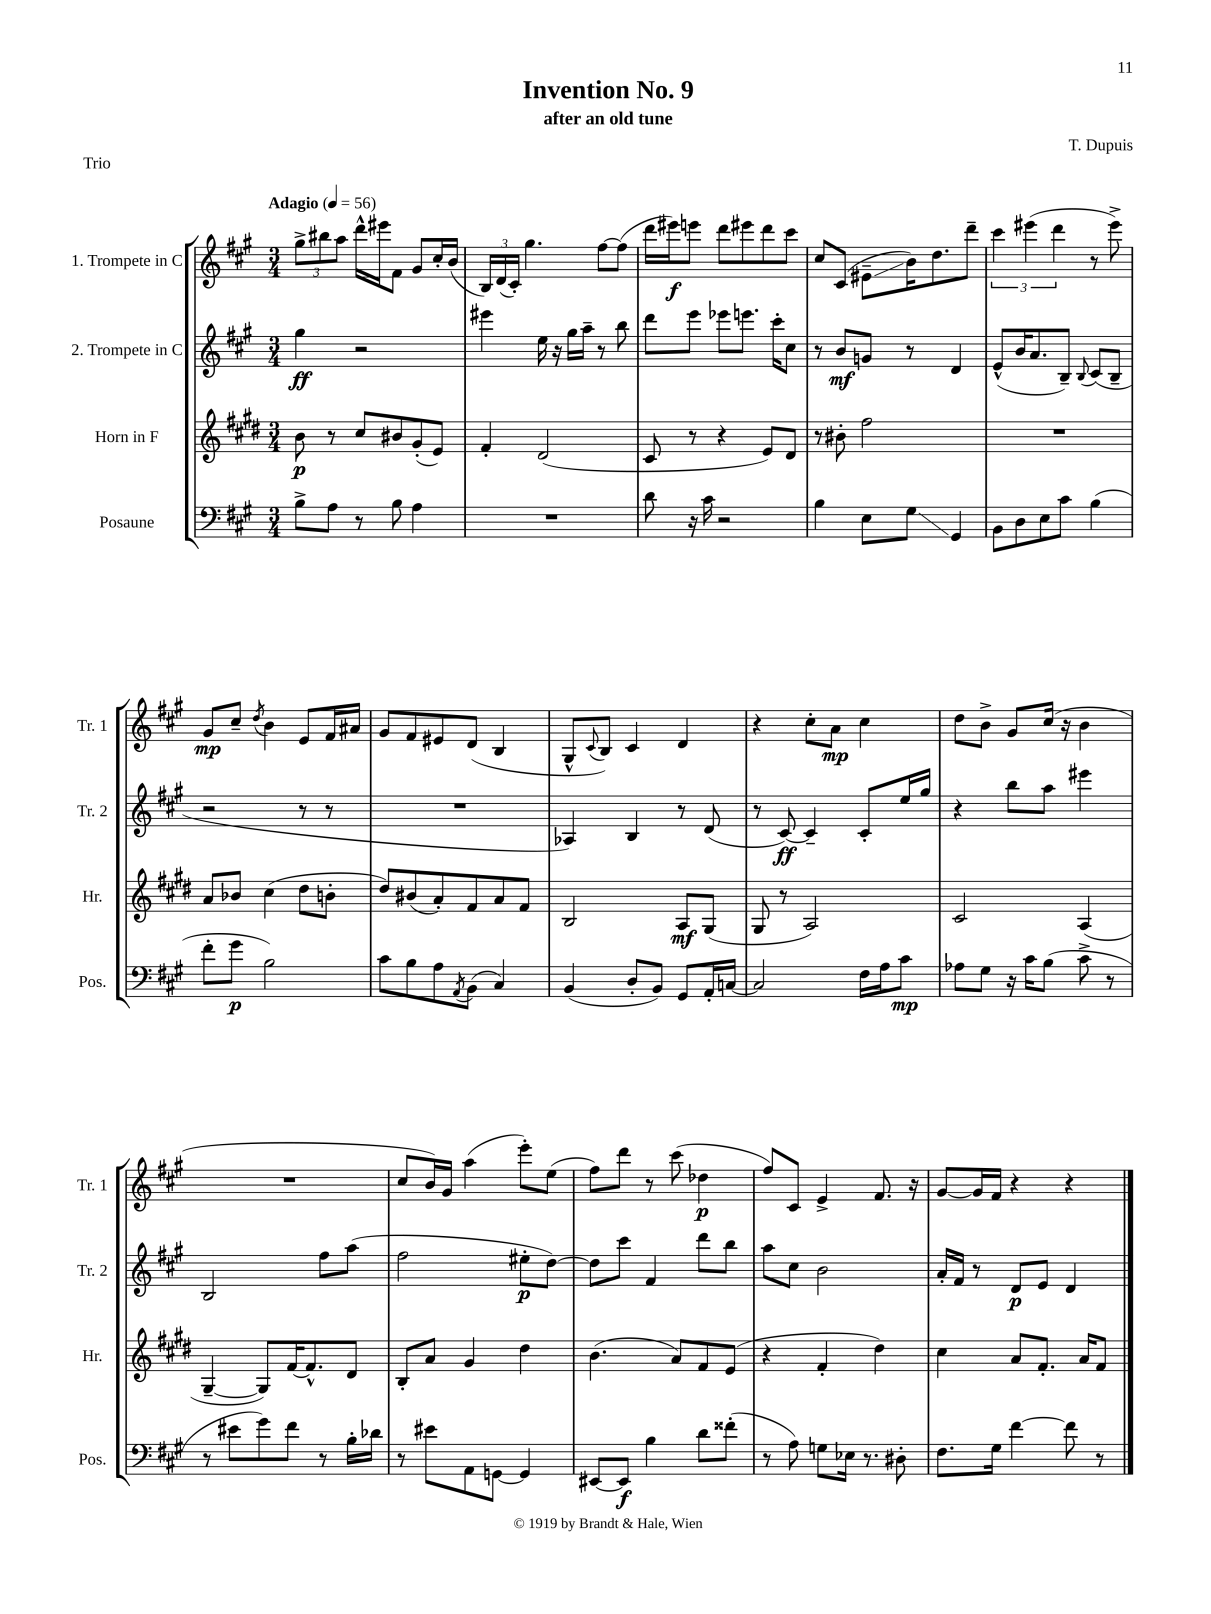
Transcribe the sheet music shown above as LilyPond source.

\header { title = "Invention No. 9" composer = "T. Dupuis" subtitle = "after an old tune" piece = "Trio" }
<<
\new StaffGroup <<
\new Staff = "s0" \with { instrumentName = "1. Trompete in C" shortInstrumentName = "Tr. 1" } {
    \clef treble \key a \major \numericTimeSignature \time 3/4 \tempo "Adagio" 4 = 56
    \tuplet 3/2 { gis''8-> bis''8 a''8 } d'''16-^ eis'''16 fis'8 gis'8 cis''16-. b'16( |
    \tuplet 3/2 { b16) d'16( cis'16-.) } gis''4. fis''8~ fis''8( |
    d'''16 eis'''16\f) e'''8 d'''8 eis'''8 d'''8 cis'''8 |
    cis''8 cis'8( eis'8--\glissando b'16) d''8. d'''8-- |
    \tuplet 3/2 { cis'''4 eis'''4( d'''4 } r8 eis'''8->) |
    gis'8\mp cis''8-- \acciaccatura { d''8 } b'4 e'8 fis'16 ais'16 |
    gis'8 fis'8 eis'8 d'8( b4 |
    gis8-^ \appoggiatura { cis'8 } b8) cis'4 d'4 |
    r4 cis''8-. a'8\mp cis''4 |
    d''8 b'8-> gis'8 cis''16( r16 b'4 |
    R2. |
    cis''8 b'16) gis'16 a''4( e'''8-.) e''8( |
    fis''8) d'''8 r8 cis'''8( des''4\p |
    fis''8) cis'8 e'4-> fis'8. r16 |
    gis'8~ gis'16 fis'16 r4 r4 \bar "|." |
}
\new Staff = "s1" \with { instrumentName = "2. Trompete in C" shortInstrumentName = "Tr. 2" } {
    \clef treble \key a \major \numericTimeSignature \time 3/4
    gis''4\ff r2 |
    eis'''4 e''16 r16 gis''16 a''16-- r8 b''8 |
    d'''8 e'''8 ees'''8 e'''8. cis'''16-. cis''8 |
    r8 b'8\mf g'8 r8 d'4 |
    e'8-^( b'16 a'8. b8--) \appoggiatura { b8 } cis'8( b8-- |
    r2 r8 r8 |
    R2. |
    aes4) b4 r8 d'8( |
    r8 cis'8~\ff) cis'4-- cis'8-. e''16 gis''16 |
    r4 b''8 a''8 eis'''4 |
    b2 fis''8 a''8( |
    fis''2 eis''8-.\p d''8~) |
    d''8 cis'''8 fis'4 d'''8 b''8 |
    a''8 cis''8 b'2 |
    a'16-. fis'16 r8 d'8\p e'8 d'4 \bar "|." |
}
\new Staff = "s2" \with { instrumentName = "Horn in F" shortInstrumentName = "Hr." } {
    \clef treble \key e \major \numericTimeSignature \time 3/4
    b'8\p r8 cis''8 bis'8 gis'8-.( e'8) |
    fis'4-. dis'2( |
    cis'8 r8 r4 e'8) dis'8 |
    r8 bis'8-. fis''2 |
    R2. |
    a'8 bes'8 cis''4( dis''8 b'8-. |
    dis''8) bis'8( a'8-.) fis'8 a'8 fis'8 |
    b2 a8\mf gis8( |
    gis8 r8 a2) |
    cis'2 a4( |
    gis4~-- gis8) fis'16~ fis'8.-^ dis'8 |
    b8-. a'8 gis'4 dis''4 |
    b'4.( a'8) fis'8 e'8( |
    r4 fis'4-. dis''4) |
    cis''4 a'8 fis'8.-. a'16 fis'8 \bar "|." |
}
\new Staff = "s3" \with { instrumentName = "Posaune" shortInstrumentName = "Pos." } {
    \clef bass \key a \major \numericTimeSignature \time 3/4
    b8-> a8 r8 b8 a4 |
    R2. |
    d'8 r16 cis'16 r2 |
    b4 e8 gis8\glissando gis,4 |
    b,8 d8 e8 cis'8 b4( |
    fis'8-. gis'8\p b2) |
    cis'8 b8 a8 \acciaccatura { a,8 } b,8( cis4) |
    b,4( d8-. b,8) gis,8 a,16-. c16~ |
    c2 fis16 a16 cis'8\mp |
    aes8 gis8 r16 cis'16 b8( cis'8-> r8 |
    r8 eis'8 gis'8) fis'8 r8 b16-. des'16 |
    r8 eis'8 a,8 g,8~ g,4 |
    eis,8~ eis,8\f b4 d'8 fisis'8-.( |
    r8 a8) g8 ees16 r8. dis8-. |
    fis8. gis16 fis'4~ fis'8 r8 \bar "|." |
}
>>
>>
\layout { \context { \Score \remove "Bar_number_engraver" } }
